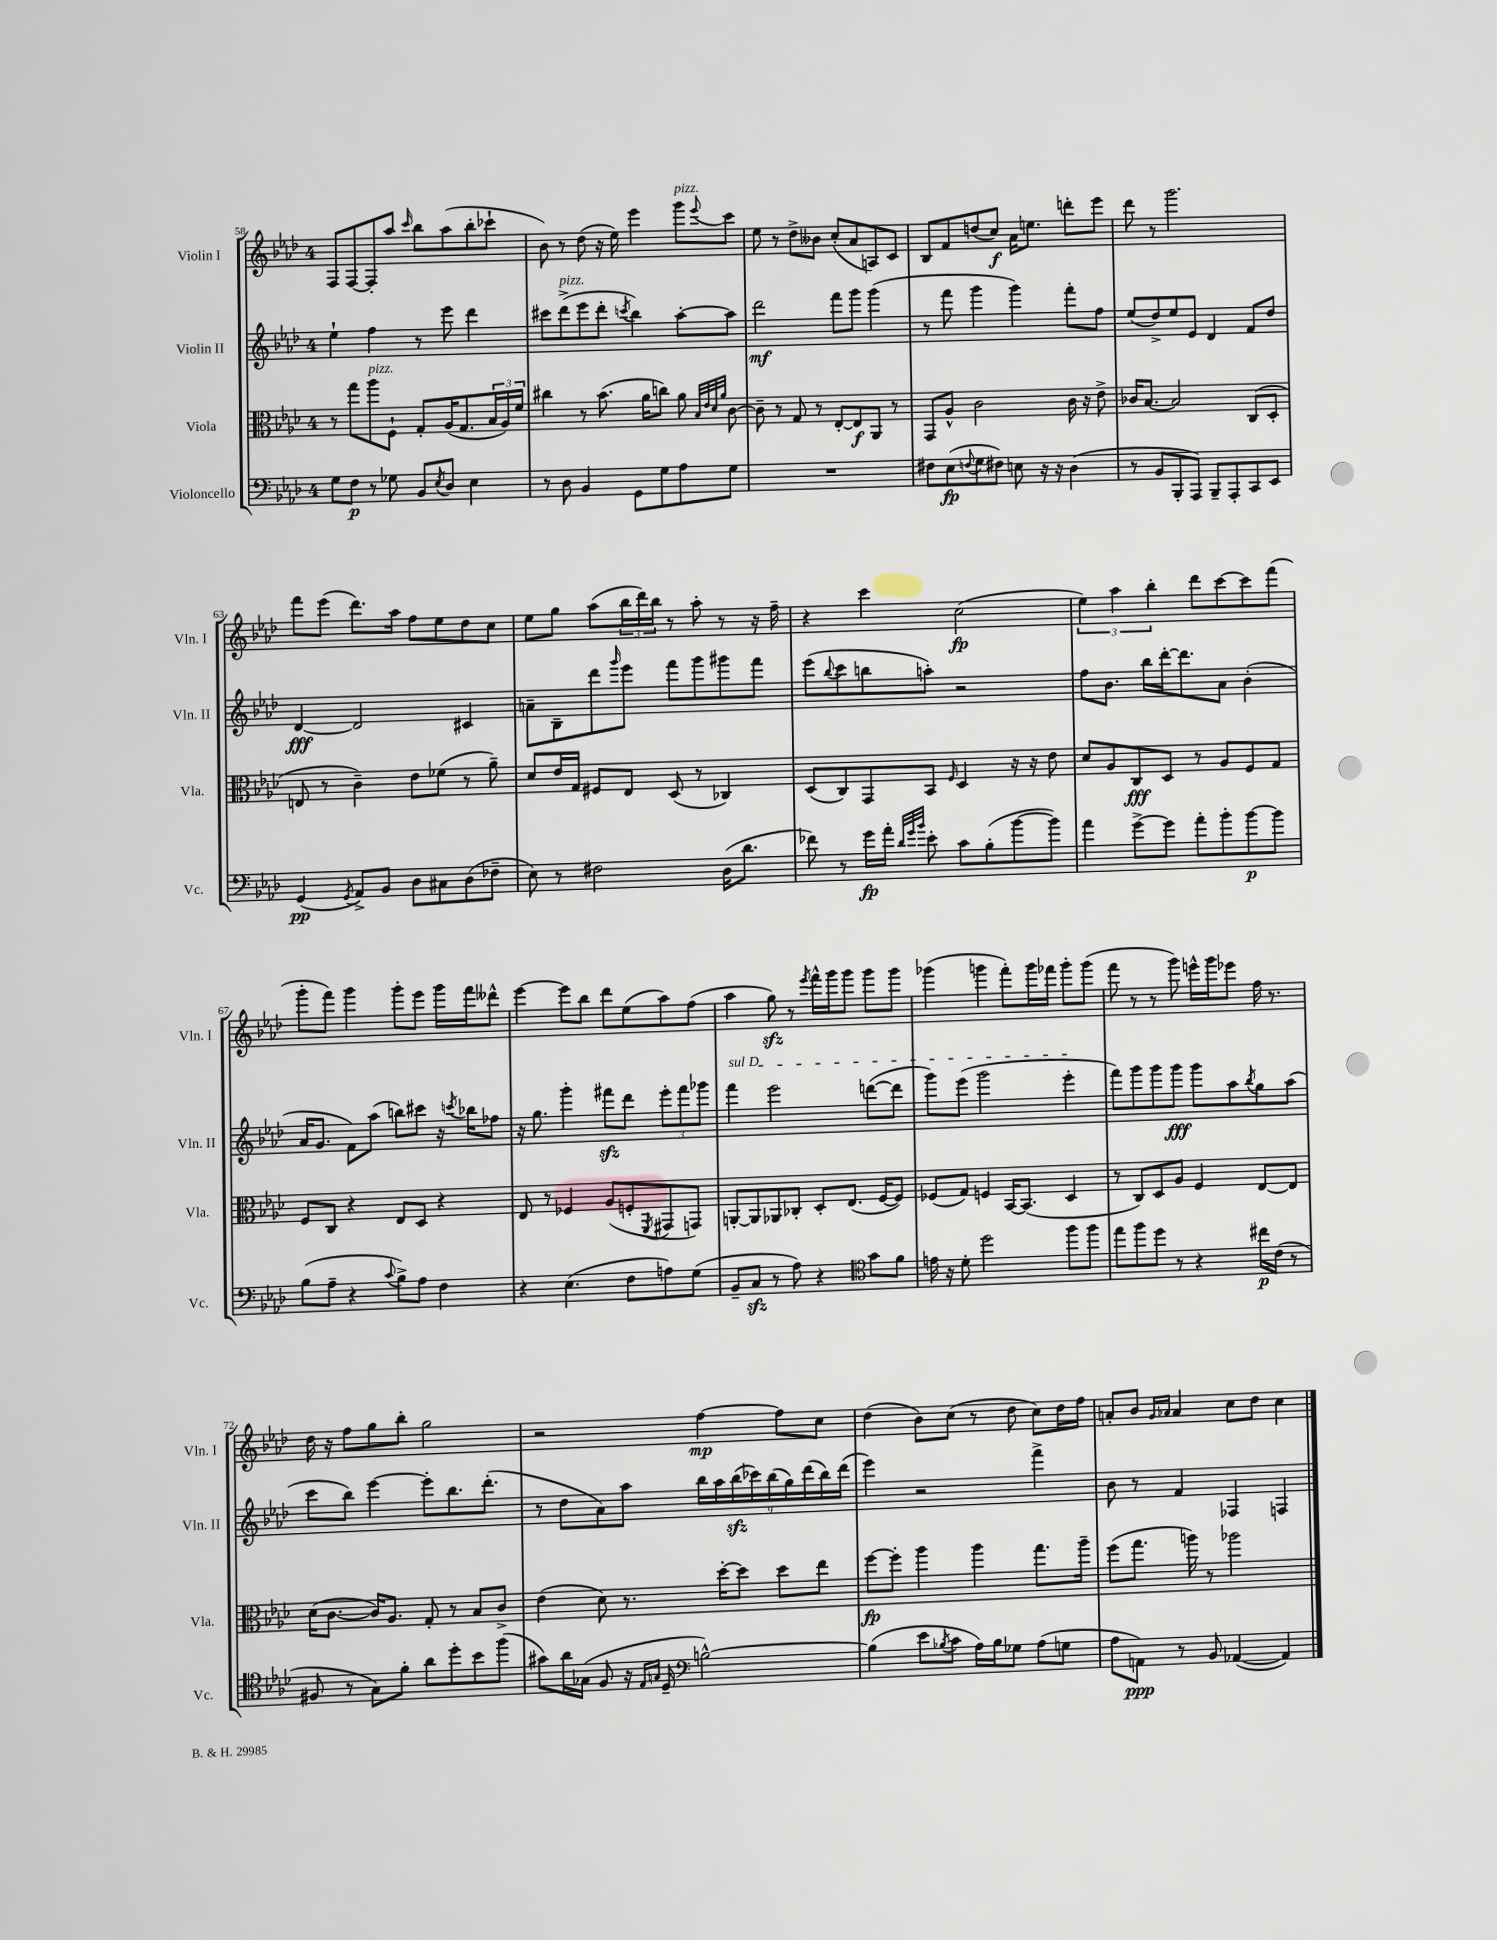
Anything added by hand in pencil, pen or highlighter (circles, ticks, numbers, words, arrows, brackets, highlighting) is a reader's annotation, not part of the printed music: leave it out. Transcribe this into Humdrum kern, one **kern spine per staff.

**kern	**dynam	**kern	**dynam	**kern	**dynam	**kern	**dynam
*part4	*part4	*part3	*part3	*part2	*part2	*part1	*part1
*staff4	*staff4	*staff3	*staff3	*staff2	*staff2	*staff1	*staff1
*I"Violoncello	*	*I"Viola	*	*I"Violin II	*	*I"Violin I	*
*I'Vc.	*	*I'Vla.	*	*I'Vln. II	*	*I'Vln. I	*
*clefF4	*	*clefC3	*	*clefG2	*	*clefG2	*
*k[b-e-a-d-]	*	*k[b-e-a-d-]	*	*k[b-e-a-d-]	*	*k[b-e-a-d-]	*
*M4/4	*	*M4/4	*	*M4/4	*	*M4/4	*
=58	=58	=58	=58	=58	=58	=58	=58
8G\L	.	8r	.	4ee-`\	.	8F/L	.
8F\J	p	8gg\L	.	.	.	[8F/	.
!	!	!LO:TX:a:i:t=pizz.	!	!	!	!	!
8r	.	8aa-\	.	4ff\	.	8F'/]	.
8G-X\	.	8F`\J	.	.	.	8aa-/J	.
.	.	.	.	.	.	16qqccc/	.
8BB-/L	.	8G'/L	.	8r	.	8bb-\L	.
8qE-/	.	.	.	.	.	.	.
8D-/J	.	(16A-/K	.	8eee-\	.	(8aa-\	.
.	.	8.G/	.	.	.	.	.
4E-\	.	.	.	4ddd-\	.	8bb-'\	.
.	.	24B-/L	.	.	.	8ccc-X`\J	.
.	.	24A-/)	.	.	.	.	.
.	.	24f/JJ	.	.	.	.	.
=59	=59	=59	=59	=59	=59	=59	=59
8r	.	4cc#X\	.	8ccc#X\L	.	8b-\)	.
!	!	!	!	!LO:TX:a:i:t=pizz.	!	!	!
8D-\	.	.	.	(8ddd-^\	.	8r	.
4BB-/	.	8r	.	8eee-\	.	(8dd-\	.
.	.	(8.b-\	.	8ddd-'\J	.	16r	.
.	.	.	.	.	.	16ee-\)	.
.	.	.	.	8qcccn/	.	.	.
8GG\L	.	.	.	4bb-\)	.	4eee-\	.
.	.	16a-\KL	.	.	.	.	.
8G\	.	8ccn\J)	.	.	.	.	.
!	!	!	!	!	!	!LO:TX:a:i:t=pizz.	!
8A-\	.	8a-\	.	[8aa-'\L	.	8ggg\L	.
.	.	32qqB-/LLL	.	.	.	.	.
.	.	32qqe-/	.	.	.	.	.
.	.	32qqd-/	.	.	.	.	.
.	.	32qqa-/JJJ	.	.	.	8qqeee-/	.
8G\J	.	[8c\	.	8aa-\J]	.	8ccc\J	.
=60	=60	=60	=60	=60	=60	=60	=60
1r	.	8c~\]	.	2ddd-\	mf	8ee-\	.
.	.	8r	.	.	.	8r	.
.	.	8G/	.	.	.	8dd-^\L	.
.	.	8r	.	.	.	8b--X\J	.
.	.	[8E-'/L	.	8fff\L	.	(8cc'/L	.
.	.	8E-/]	f	8ggg\J	.	8a-/	.
.	.	8AA-/J	.	(4ggg\	.	8An/)	.
.	.	8r	.	.	.	8c/J	.
=61	=61	=61	=61	=61	=61	=61	=61
8F#X\L	.	8GG/L	.	8r	.	8B-/L	.
(8E-\	fp	8A-^^/J	.	8fff\	.	8f/	.
8qqFn/	.	.	.	.	.	.	.
8G\	.	2c\	.	4ggg\	.	(8ddn/	.
8F#X\J)	.	.	.	.	.	8cc/J)	f
8En\	.	.	.	4ggg\)	.	16a-\KL	.
.	.	.	.	.	.	8.een\J	.
16r	.	.	.	.	.	.	.
16r	.	.	.	.	.	.	.
(4D-\	.	16c\	.	8fff'\L	.	8dddn'\L	.
.	.	16r	.	.	.	.	.
.	.	8e-^\	.	8ff\J	.	8eee-\J	.
=62	=62	=62	=62	=62	=62	=62	=62
8r	.	16c-X/KL	.	(8ee-/L	.	8ddd-\	.
.	.	[8.B-/J	.	.	.	.	.
8BB-/L	.	.	.	8dd-^/)	.	8r	.
8BBB-'/	.	2B-/]	.	8ee-/	.	2.ggg\	.
8AAA-/J)	.	.	.	8e-/J	.	.	.
8BBB-~/L	.	.	.	4d-/	.	.	.
8AAA-'/	.	.	.	.	.	.	.
8CC/	.	(8C/L	.	8f/L	.	.	.
8EE-/J	.	8D-'/J	.	8dd-/J	.	.	.
!!LO:LB:g=z
=63	=63	=63	=63	=63	=63	=63	=63
(4GG/	pp	8En/	.	[4d-/	fff	8fff\L	.
.	.	8r	.	.	.	(8eee-\J	.
8qGG/	.	.	.	.	.	.	.
8AA-^/L)	.	4c~\)	.	2d-/]	.	8.ddd-\L)	.
8BB-/J	.	.	.	.	.	.	.
.	.	.	.	.	.	16aa-\Jk	.
8D-\L	.	8e-\L	.	.	.	8ff\L	.
8C#X\	.	(8f-X\J	.	.	.	8ee-\	.
(8D-\	.	8r	.	4c#X/	.	8dd-\	.
8F-X~\J	.	8a-~\)	.	.	.	8cc\J	.
=64	=64	=64	=64	=64	=64	=64	=64
8E-\)	.	8d-/L	.	8an~\L	.	8ee-\L	.
8r	.	16e-/L	.	8B-~\	.	8gg\J	.
.	.	16G/JJ	.	.	.	.	.
2F#X\	.	8F#X/L	.	8ddd-\	.	(8aa-\L	.
.	.	.	.	16qqggg/	.	.	.
.	.	8E-/J	.	8eee-\J	.	24bb-\L	.
.	.	.	.	.	.	24ddd-\)	.
.	.	.	.	.	.	24bb-\JJ	.
.	.	(8D-/	.	8fff\L	.	8r	.
.	.	8r	.	8ggg\	.	8aa-'\	.
(16D-\KL	.	4C-X/)	.	8ggg#X\	.	8r	.
8.d-\J	.	.	.	.	.	.	.
.	.	.	.	8fff\J	.	16r	.
.	.	.	.	.	.	16ff~\	.
=65	=65	=65	=65	=65	=65	=65	=65
8f-X\)	.	(8D-/L	.	(8eee-\L	.	4r	.
.	.	.	.	8qqbb-/	.	.	.
8r	.	8C/)	.	8ccc\	.	.	.
16g\LL	fp	8GG/	.	8bbn\	.	4ccc\	.
16a-'\JJ	.	.	.	.	.	.	.
32qqd-/LLL	.	.	.	.	.	.	.
32qqg/	.	.	.	.	.	.	.
32qqb-/JJJ	.	.	.	.	.	.	.
8e-'\	.	8BB-/J	.	8aan'\J)	.	.	.
.	.	16qqF/	.	.	.	.	.
8c\L	.	4D-/	.	2r	.	(2cc\	fp
(8B-'\	.	.	.	.	.	.	.
[8b-\	.	16r	.	.	.	.	.
.	.	16r	.	.	.	.	.
8b-\J])	.	8e-\	.	.	.	.	.
=66	=66	=66	=66	=66	=66	=66	=66
4a-\	.	8d-/L	.	8ff\L	.	6ee-\)	.
.	.	8A-/	.	8.b-\J	.	.	.
.	.	.	.	.	.	6aa-\	.
[8g^\L	.	8C/	fff	.	.	.	.
.	.	.	.	16bb-\LL	.	.	.
.	.	.	.	.	.	6bb-'\	.
8g\J]	.	8D-/J	.	[16ddd-'\J	.	.	.
.	.	.	.	8.ddd-\]	.	.	.
8a-'\L	.	8r	.	.	.	8ddd-\L	.
8b-'\	.	8A-/L	.	8a-\J	.	[8ccc\	.
[8b-\	p	8F/	.	(4b-'\	.	8ccc\]	.
8b-\J]	.	8G/J	.	.	.	(8fff\J	.
!!LO:LB:g=z
=67	=67	=67	=67	=67	=67	=67	=67
(8B-\L	.	8F/L	.	16a-/KL	.	8ggg'\L	.
.	.	.	.	8.g/J	.	.	.
8A-~\J	.	8C/J	.	.	.	8fff\J)	.
4r	.	4r	.	8f\L)	.	4ggg\	.
.	.	.	.	(8aa-\J	.	.	.
8qqc/	.	.	.	.	.	.	.
8B-^\L)	.	8E-/L	.	8bbn\L)	.	8ggg'\L	.
8A-\J	.	8D-/J	.	8ccc#X\J	.	8eee-\J	.
4F\	.	4r	.	16r	.	16ggg\LL	.
.	.	.	.	8qcccn/	.	.	.
.	.	.	.	16bb-X\KL	.	16fff\J	.
.	.	.	.	8ff-X\J	.	8ddd--X^^\J	.
=68	=68	=68	=68	=68	=68	=68	=68
4r	.	8E-/	.	16r	.	[4eee-\	.
.	.	.	.	8.gg\	.	.	.
.	.	8r	.	.	.	.	.
(4.E-\	.	4F-X/	.	4ggg'\	.	8eee-\L]	.
.	.	.	.	.	.	8bb-\J	.
.	.	(8A-/L	.	8fff#Xzz\L	.	8ddd-\L	.
8F\L	.	8Fn'/	.	8ddd-\J	.	(8ee-\	.
.	.	8qFF/	.	.	.	.	.
8An\)	.	8GG#X/	.	12eee-'\L	.	8aa-\)	.
.	.	.	.	12fff#\	.	.	.
(8G\J	.	8GGn/J)	.	.	.	(8ff\J	.
.	.	.	.	12ggg-X\J	.	.	.
=69	=69	=69	=69	=69	=69	=69	=69
!	!	!	!	!LO:TX:a:i:t=sul D	!	!	!
8BB-~/L	.	[8AAn'/L	.	4fff\	.	4aa-\	.
8Czz/J	.	8AA/]	.	.	.	.	.
8r	.	8AA-X/	.	2eee-\	.	8ggzz\)	.
8A-\)	.	8C-X'/J	.	.	.	8r	.
.	.	.	.	.	.	8qeee-/	.
4r	.	8D-'/L	.	.	.	16fff^^\LL	.
.	.	.	.	.	.	16ggg\J	.
.	.	(8.E-/J	.	.	.	8ggg\J	.
*clefC4	*	*	*	*	*	*	*
8g\L	.	.	.	([8dddn\L	.	8ggg\L	.
.	.	[16F/KL	.	.	.	.	.
8f\J	.	8F/J])	.	8ddd\J]	.	8ggg\J	.
=70	=70	=70	=70	=70	=70	=70	=70
16en\	.	(8F-X/L	.	8ggg\L)	.	(4ggg-X\	.
16r	.	.	.	.	.	.	.
8d-'\	.	8G/J)	.	(8eee-\J	.	.	.
2dd-\	.	4Fn/	.	2ggg\	.	4gggn\	.
.	.	[16BB-/KL	.	.	.	8fff'\L)	.
.	.	(8.BB-/J]	.	.	.	.	.
.	.	.	.	.	.	16ggg\L	.
.	.	.	.	.	.	16fff-X\JJ	.
8ff\L	.	4D-/	.	4eee-'\	.	8ggg'\L	.
8ff\J	.	.	.	.	.	(8ggg\J	.
=71	=71	=71	=71	=71	=71	=71	=71
8ee-\L	.	8r	.	8fff\L)	.	8fff\	.
8ff\	.	8C/L)	.	8ggg\	.	8r	.
8dd-\J	.	8D-/	.	8ggg\	.	8r	.
8r	.	8A-/J	.	8ggg\J	fff	8ggg\)	.
4r	.	4F/	.	8ggg\L	.	16eeen^^\LL	.
.	.	.	.	.	.	16ggg\J	.
.	.	.	.	8aa-\	.	8eee-X\J	.
.	.	.	.	8qbb-/	.	.	.
16cc#X\LL	p	[8E-/L	.	8gg\	.	16ff\	.
(16c\JJ	.	.	.	.	.	8.r	.
8r	.	8E-/J]	.	(8aa-\J	.	.	.
!!LO:LB:g=z
=72	=72	=72	=72	=72	=72	=72	=72
8F#X/	.	(16d-\KL	.	8ccc\L	.	16dd-\	.
.	.	[8.c\J	.	.	.	16r	.
8r	.	.	.	8bb-\J)	.	8ff\L	.
8G\L)	.	16c/KL])	.	[4eee-\	.	8gg\	.
.	.	8.A-/J	.	.	.	.	.
8f'\J	.	.	.	.	.	8bb-'\J	.
8a-\L	.	8G'/	.	8eee-'\L]	.	2gg\	.
8dd-'\	.	8r	.	8.bb-\	.	.	.
8b-\	.	8B-/L	.	.	.	.	.
.	.	.	.	(8.ddd-'\J	.	.	.
(8ff\J	.	8c^/J	.	.	.	.	.
=73	=73	=73	=73	=73	=73	=73	=73
8g#X\L)	.	(4e-\	.	8r	.	2r	.
16a-\L	.	.	.	8dd-\L	.	.	.
(16G-X\JJ	.	.	.	.	.	.	.
8F/	.	8d-\)	.	8a-\)	.	.	.
16r	.	8.r	.	8aa-\J	.	.	.
16qqE-/LL	.	.	.	.	.	.	.
16qqGn/JJ	.	.	.	.	.	.	.
16D-~/	.	.	.	.	.	.	.
*clefF4	*	*	*	*	*	*	*
[2Bn^^\)	.	.	.	18bb-\LL	.	[4ff\	mp
.	.	.	.	18aa-\	.	.	.
.	.	[16dd-'\KL	.	.	.	.	.
.	.	.	.	(18bb-zz\	.	.	.
.	.	8dd-\J]	.	.	.	.	.
.	.	.	.	18ccc-X\)	.	.	.
.	.	.	.	(18bb-\	.	.	.
.	.	8dd-\L	.	.	.	8ff\L]	.
.	.	.	.	18gg\)	.	.	.
.	.	.	.	(18ddd-\	.	.	.
.	.	8ee-\J	.	.	.	8cc\J	.
.	.	.	.	18bb-\)	.	.	.
.	.	.	.	(18ddd-\JJ	.	.	.
=74	=74	=74	=74	=74	=74	=74	=74
(4B\]	.	[8ff\L	fp	4eee-\)	.	(4dd-\	.
.	.	8ff'\J]	.	.	.	.	.
8e-\L	.	4aa-\	.	2r	.	8b-\L)	.
8qB-X/	.	.	.	.	.	.	.
8c\J	.	.	.	.	.	(8cc\J	.
16A-\LL)	.	4aa-\	.	.	.	8r	.
16B-\J	.	.	.	.	.	.	.
8G-X\J	.	.	.	.	.	8dd-\	.
(8A-\L	.	8.gg\L	.	4fff^\	.	8cc\L)	.
8Gn\J	.	.	.	.	.	16dd-\L	.
.	.	16aa-~\Jk	.	.	.	16ff\JJ	.
=75	=75	=75	=75	=75	=75	=75	=75
8A-\L	.	(8ff\L	.	8b-\	.	8an'/L	.
8AAn\J)	ppp	8.gg\J	.	8r	.	8b-/J	.
.	.	.	.	.	.	16qqg/LL	.
.	.	.	.	.	.	16qqa-X/JJ	.
8r	.	.	.	4f/	.	4a-/	.
.	.	16aan\)	.	.	.	.	.
8BB-/	.	8r	.	.	.	.	.
([4AA-X/	.	2aa-X\	.	4F-X/	.	8cc\L	.
.	.	.	.	.	.	8dd-\J	.
4AA-/])	.	.	.	4Fn/	.	4cc\	.
==	==	==	==	==	==	==	==
*-	*-	*-	*-	*-	*-	*-	*-
